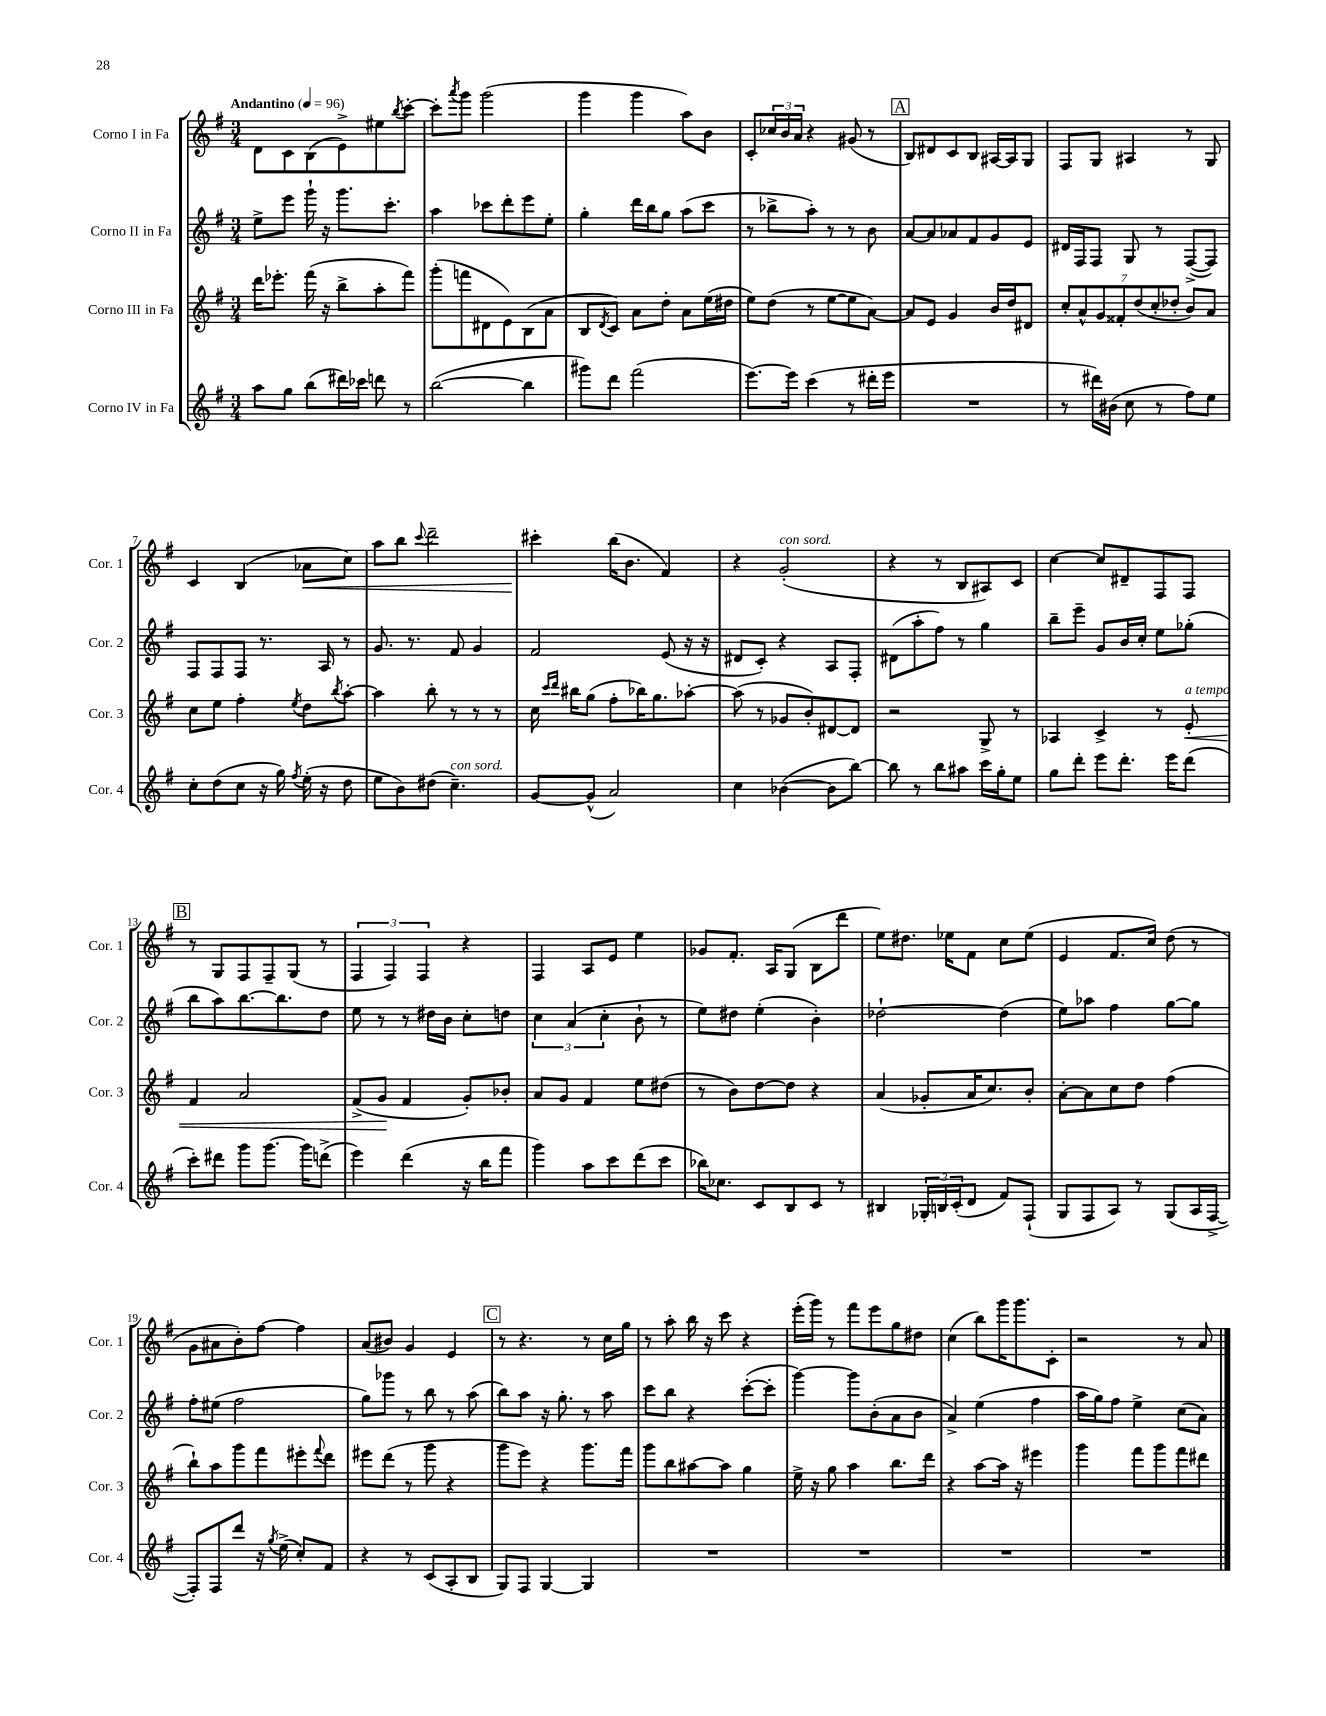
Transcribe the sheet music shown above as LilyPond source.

<<
\new StaffGroup <<
\new Staff = "s0" \with { instrumentName = "Corno I in Fa" shortInstrumentName = "Cor. 1" } {
    \clef treble \key g \major \numericTimeSignature \time 3/4 \tempo "Andantino" 4 = 96
    d'8 c'8 b8( e'8->) eis''8 \acciaccatura { b''8 } c'''8~-. |
    c'''8-. \acciaccatura { a'''8 } g'''8 g'''2( |
    g'''4 g'''4 a''8) b'8 |
    c'8-. \tuplet 3/2 { ces''16 b'16 a'16 } r4 gis'8( r8 |
    \mark \markup { \box "A" } b8) dis'8 c'8 b8 ais16~ ais16 g8 |
    fis8 g8 ais4 r8 g8 |
    c'4 b4( aes'8\< c''8) |
    a''8 b''8 \appoggiatura { c'''8 } d'''2-- |
    cis'''4-.\! b''16( b'8. fis'4) |
    r4 g'2-.^\markup { \italic "con sord." }( |
    r4 r8 b8 ais8) c'8 |
    c''4~ c''8 dis'8-- fis8 fis8 |
    \mark \markup { \box "B" } r8 g8 fis8 fis8-- g8( r8 |
    \tuplet 3/2 { fis4 fis4) fis4 } r4 |
    fis4 a8 e'8 e''4 |
    ges'8 fis'8.-. a16 g8( b8 d'''8 |
    e''8) dis''8. ees''16 fis'8 c''8 ees''8( |
    e'4 fis'8. c''16) d''8( r8 |
    g'8 ais'8 b'8-.) fis''8~ fis''4 |
    a'8( bis'8) g'4 e'4 |
    \mark \markup { \box "C" } r8 r4. r8 c''16 g''16 |
    r8 a''8-. b''16 r16 c'''8 r4 |
    e'''16-.( g'''16) r8 fis'''8 e'''8 g''8 dis''8 |
    c''4( b''8) g'''16 g'''8. c'8-. |
    r2 r8 a'8 \bar "|." |
}
\new Staff = "s1" \with { instrumentName = "Corno II in Fa" shortInstrumentName = "Cor. 2" } {
    \clef treble \key g \major \numericTimeSignature \time 3/4
    e''8-> e'''8 g'''16-! r16 g'''8. c'''8.-. |
    a''4 ces'''8 d'''8-. e'''8 e''8-. |
    g''4-. d'''16 b''16 g''8 a''8( c'''8 |
    r8 bes''8-> a''8-.) r8 r8 b'8 |
    \mark \markup { \box "A" } a'8~ a'8 aes'8 fis'8 g'8 e'8 |
    dis'16 fis16 fis8 g8 r8 fis8~->( fis8) |
    fis8 fis8 fis8 r8. a16 r8 |
    g'8. r8. fis'8 g'4 |
    fis'2 e'8( r16 r16 |
    dis'8 c'8-.) r4 a8 fis8-. |
    dis'8( a''8-. fis''8) r8 g''4 |
    b''8-- e'''8-- g'8 b'16 c''16-. e''8 ges''8-.( |
    \mark \markup { \box "B" } b''8 a''8) b''8.~ b''8. d''8 |
    e''8 r8 r8 dis''16 b'16 c''8-. d''8 |
    \tuplet 3/2 { c''4 a'4( c''4-. } b'8-! r8 |
    e''8) dis''8 e''4-.( b'4-.) |
    des''2~-! des''4( |
    e''8) aes''8 fis''4 g''8~ g''8 |
    fis''8-. eis''8( fis''2 |
    g''8) ges'''8 r8 b''8 r8 a''8( |
    \mark \markup { \box "C" } b''8) a''8 r16 g''8.-. r8 a''8 |
    c'''8 b''8 r4 c'''8~-.( c'''8-. |
    g'''4~) g'''8 b'8-.( a'8 b'8 |
    a'4->) e''4( fis''4 |
    a''16 g''16) fis''8 e''4-> c''8( a'8) \bar "|." |
}
\new Staff = "s2" \with { instrumentName = "Corno III in Fa" shortInstrumentName = "Cor. 3" } {
    \clef treble \key g \major \numericTimeSignature \time 3/4
    d'''16 ees'''8.-. fis'''16( r16 b''8-> a''8-. fis'''8) |
    g'''8-.( f'''8 dis'8 e'8) b8( a'8 |
    b8 \acciaccatura { d'8 } c'8) a'8 d''8-. a'8 e''16( dis''16 |
    e''8) d''8( r8 e''8~ e''8 a'8~) |
    \mark \markup { \box "A" } a'8 e'8 g'4 b'16 d''16 dis'8 |
    \tuplet 7/4 { c''8-. a'8-^ g'8 fisis'8-. d''8( c''8-. des''8-. } b'8) a'8 |
    c''8 e''8 fis''4-. \acciaccatura { e''8 } d''8 \acciaccatura { b''8 } a''8~-. |
    a''4 b''8-. r8 r8 r8 |
    c''16 \grace { c'''16 d'''16 } bis''16 g''8( fis''8-. bes''16) g''8. aes''8~-. |
    aes''8( r8 ges'8 b'8-.) dis'8~ dis'8 |
    r2 g8-> r8 |
    aes4 c'4-> r8 e'8-.\<^\markup { \italic "a tempo" } |
    \mark \markup { \box "B" } fis'4 a'2 |
    fis'8->( g'8\! fis'4 g'8-.) bes'8-. |
    a'8 g'8 fis'4 e''8 dis''8( |
    r8 b'8) d''8~ d''8 r4 |
    a'4( ges'8-. a'16 c''8.) b'8-. |
    a'8~-. a'8 c''8 d''8 fis''4( |
    b''8-!) a''8 g'''8 fis'''8 eis'''8-. \appoggiatura { fis'''8 } d'''8 |
    eis'''8 d'''8( r8 g'''8 r4 |
    \mark \markup { \box "C" } g'''8 e'''8) r4 g'''8. fis'''16 |
    g'''8 b''8 ais''8~ ais''8 g''4 |
    e''16-> r16 g''8 a''4 b''8. d'''16 |
    r4 a''8~ a''16 r16 eis'''4 |
    g'''4 fis'''8 g'''8 fis'''8 dis'''8 \bar "|." |
}
\new Staff = "s3" \with { instrumentName = "Corno IV in Fa" shortInstrumentName = "Cor. 4" } {
    \clef treble \key g \major \numericTimeSignature \time 3/4
    a''8 g''8 b''8( dis'''16) ces'''16 d'''8 r8 |
    b''2~( b''4 |
    gis'''8) d'''8 fis'''2( |
    e'''8.~) e'''16 c'''4( r8 dis'''16-. e'''16 |
    \mark \markup { \box "A" } R2. |
    r8 dis'''16) bis'16( c''8 r8 fis''8) e''8 |
    c''8-. d''8( c''8 r16 g''16) \acciaccatura { fis''8 } e''16-.( r16 d''8 |
    e''8 b'8) dis''8( c''4.--^\markup { \italic "con sord." }) |
    g'8~ g'8-^( a'2) |
    c''4 bes'4~( bes'8 b''8~) |
    b''8 r8 b''8 ais''8 c'''16 g''16-. e''8 |
    g''8 d'''8-. e'''8 d'''8.-. e'''16 d'''8( |
    \mark \markup { \box "B" } c'''8-.) dis'''8 g'''8 g'''8.~ g'''16 d'''8->( |
    e'''4) d'''4( r16 b''16 fis'''8 |
    g'''4) a''8 c'''8 d'''8( c'''8 |
    bes''16) ces''8. c'8 b8 c'8 r8 |
    bis4 \tuplet 3/2 { ges16-. b16 c'16-.( } d'8 fis'8) fis8-!( |
    g8 fis8 a8) r8 g8( a16 fis16~-> |
    fis8-.) fis8 d'''8 r16 \acciaccatura { g''8 } e''16->( c''8-.) fis'8 |
    r4 r8 c'8( a8-. b8 |
    \mark \markup { \box "C" } g8) fis8 g4~ g4 |
    R2. |
    R2. |
    R2. |
    R2. \bar "|." |
}
>>
>>
